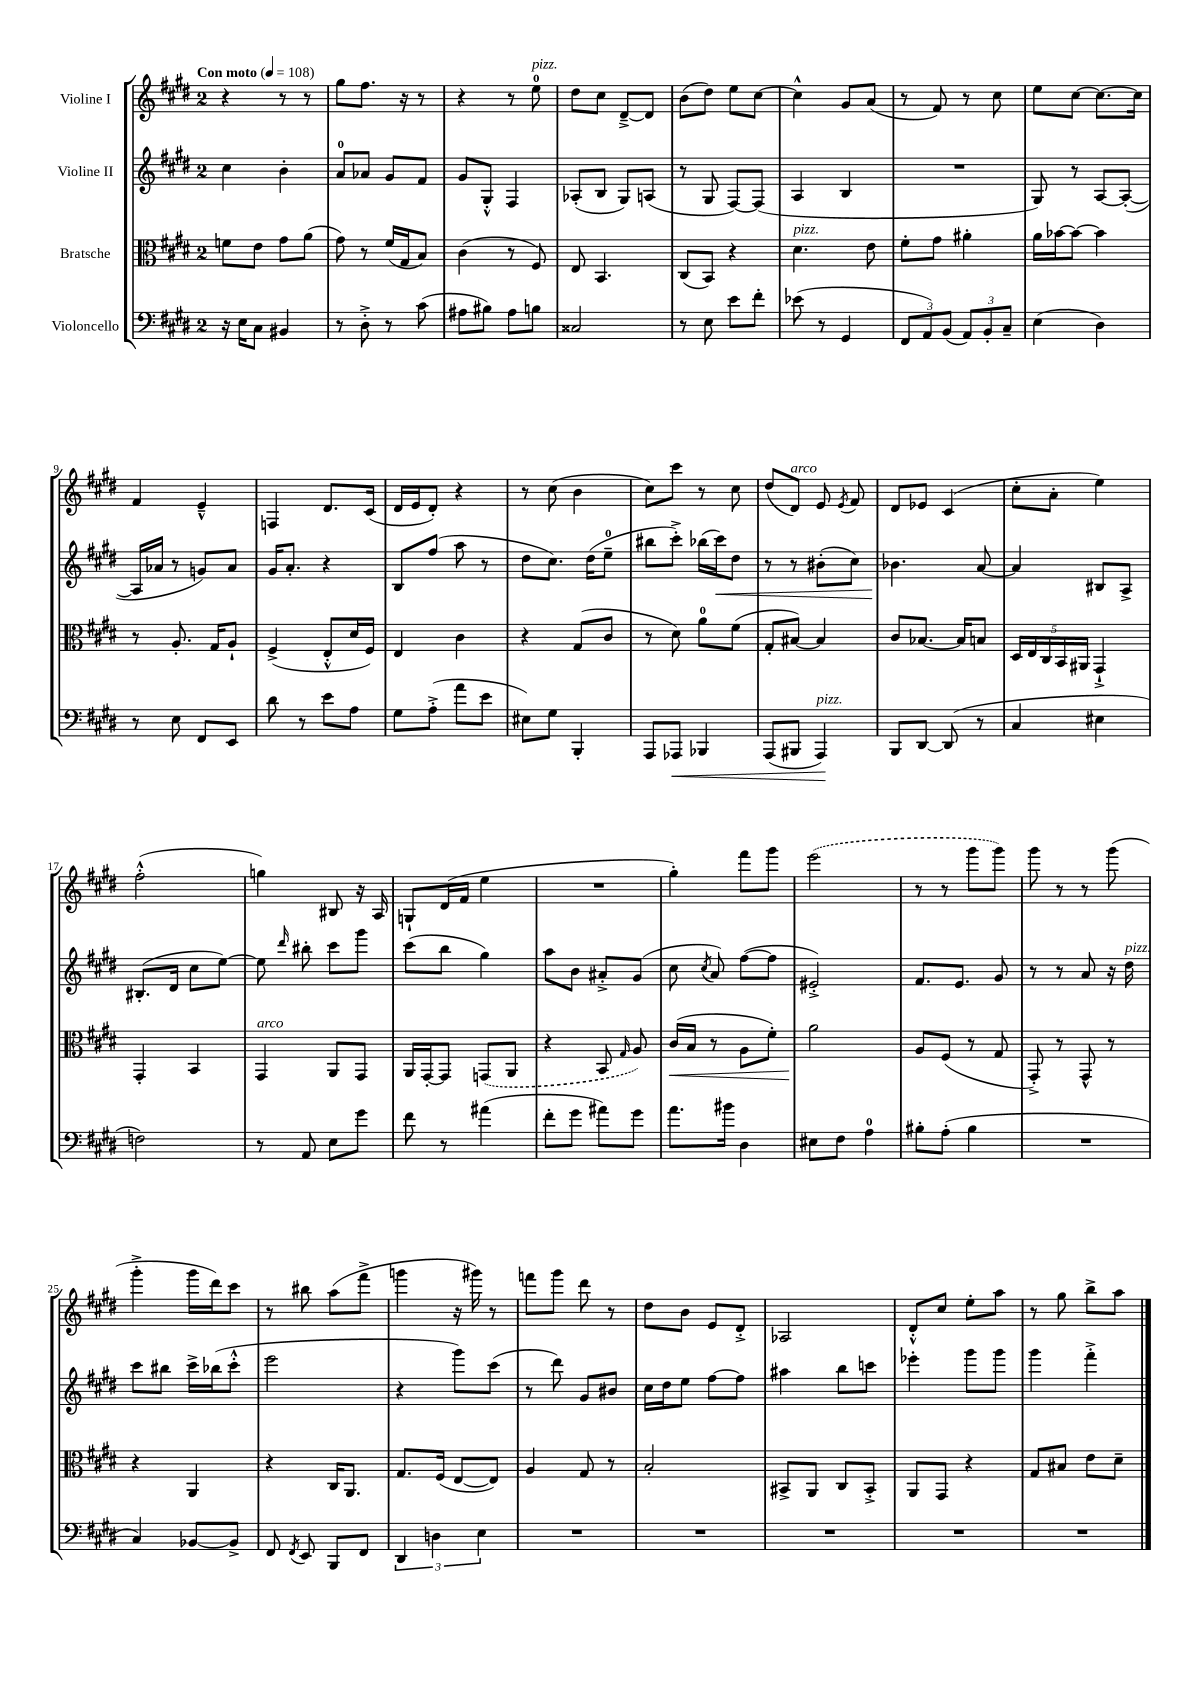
<<
\new StaffGroup <<
\new Staff = "s0" \with { instrumentName = "Violine I" } {
    \clef treble \key e \major \once \override Staff.TimeSignature.style = #'single-digit \time 2/4 \tempo "Con moto" 4 = 108
    \autoBeamOff r4 r8 r8 |
    gis''8[ fis''8.] r16 r8 |
    r4 r8 e''8-0^\markup { \italic "pizz." } |
    dis''8[ cis''8] dis'8[~---> dis'8] |
    b'8[( dis''8]) e''8[ cis''8]~ |
    cis''4-^ gis'8[ a'8]( |
    r8 fis'8) r8 cis''8 |
    e''8[ cis''8]~ cis''8.[~ cis''16] |
    fis'4 e'4---^ |
    f4 dis'8.[ cis'16]( |
    dis'16[ e'16 dis'8]-.) r4 |
    r8 cis''8( b'4 |
    cis''8[) cis'''8] r8 cis''8 |
    dis''8[( dis'8]^\markup { \italic "arco" }) e'8 \acciaccatura { e'8 } fis'8 |
    dis'8[ ees'8] cis'4( |
    cis''8[-. a'8]-. e''4) |
    fis''2-.-^( |
    g''4) bis8 r16 a16 |
    g8[-! dis'16( fis'16] e''4 |
    R2 |
    gis''4-.) fis'''8[ gis'''8] |
    \once \slurDashed e'''2( |
    r8 r8 gis'''8[ gis'''8]) |
    gis'''8 r8 r8 gis'''8( |
    gis'''4-.-> gis'''16[ dis'''16) cis'''8] |
    r8 bis''8 a''8[( fis'''8]-> |
    g'''4 r16 gis'''16) r8 |
    f'''8[ gis'''8] dis'''8 r8 |
    dis''8[ b'8] e'8[ dis'8]-.-> |
    aes2 |
    dis'8[-.-^ cis''8] e''8[-. a''8] |
    r8 gis''8 b''8[-> a''8] \bar "|." |
}
\new Staff = "s1" \with { instrumentName = "Violine II" } {
    \clef treble \key e \major \once \override Staff.TimeSignature.style = #'single-digit \time 2/4
    \autoBeamOff cis''4 b'4-. |
    a'8[-0 aes'8] gis'8[ fis'8] |
    gis'8[ gis8]-.-^ fis4 |
    aes8[-.( b8] gis8[) a8]( |
    r8 gis8 fis8[~) fis8]( |
    a4 b4 |
    R2 |
    gis8) r8 a8[~ a8]~-.( |
    a16[ aes'16] r8 g'8[) aes'8] |
    gis'16[ a'8.]-. r4 |
    b8[ fis''8]( a''8 r8 |
    dis''8[ cis''8.]) dis''16[( e''8]-0-- |
    bis''8[ cis'''8]-.->) bes''16[( cis'''16\<) dis''8] |
    r8 r8 bis'8[-.( cis''8]) |
    bes'4.\! a'8~ |
    a'4 bis8[ a8]-> |
    bis8.[-.( dis'16] cis''8[ e''8]~) |
    e''8 \grace { dis'''16 } bis''8-. cis'''8[ gis'''8] |
    cis'''8[( b''8] gis''4) |
    a''8[ b'8] ais'8[-.-> gis'8]( |
    cis''8 \acciaccatura { cis''8 } a'8) fis''8[~( fis''8] |
    eis'2-.->) |
    fis'8.[ e'8.] gis'8 |
    r8 r8 a'8 r16 dis''16^\markup { \italic "pizz." } |
    cis'''8[ bis''8] cis'''16[-> bes''16( cis'''8]-.-^ |
    e'''2 |
    r4 gis'''8[) cis'''8]( |
    r8 dis'''8) gis'8[ bis'8] |
    cis''16[ dis''16 e''8] fis''8[~ fis''8] |
    ais''4 b''8[ c'''8] |
    ees'''4-. gis'''8[ gis'''8] |
    gis'''4 fis'''4-.-> \bar "|." |
}
\new Staff = "s2" \with { instrumentName = "Bratsche" } {
    \clef alto \key e \major \once \override Staff.TimeSignature.style = #'single-digit \time 2/4
    \autoBeamOff f'8[ e'8] gis'8[ a'8]( |
    gis'8) r8 fis'16[( gis16 b8]) |
    cis'4( r8 fis8) |
    e8 b,4. |
    cis8[( b,8]) r4 |
    dis'4.^\markup { \italic "pizz." } e'8 |
    fis'8[-. gis'8] ais'4-. |
    a'16[ bes'16~ bes'8]~ bes'4 |
    r8 a8.-. gis16[ a8]-! |
    fis4->( e8[-.-^ dis'16 fis16]) |
    e4 cis'4 |
    r4 gis8[( cis'8] |
    r8 dis'8) a'8[-0 fis'8]( |
    gis8[-. bis8]~) bis4 |
    cis'8[ bes8.]~ bes16[ b8] |
    \tuplet 5/4 { dis16[ e16 cis16 b,16 ais,16] } gis,4-!-> |
    gis,4-. b,4 |
    gis,4^\markup { \italic "arco" } a,8[ gis,8] |
    a,16[ gis,16~-. gis,8] \once \slurDashed g,8[( a,8] |
    r4 b,8 \grace { gis16 } a8) |
    cis'16[\<( b16] r8 a8[ fis'8]-.) |
    a'2\! |
    a8[ fis8]( r8 gis8 |
    gis,8-.->) r8 gis,8-^ r8 |
    r4 a,4 |
    r4 cis16[ a,8.] |
    gis8.[ fis16]( e8[~ e8]) |
    a4 gis8 r8 |
    b2-. |
    bis,8[-> a,8] cis8[ bis,8]-.-> |
    a,8[ gis,8] r4 |
    gis8[ bis8] e'8[ dis'8]-- \bar "|." |
}
\new Staff = "s3" \with { instrumentName = "Violoncello" } {
    \clef bass \key e \major \once \override Staff.TimeSignature.style = #'single-digit \time 2/4
    \autoBeamOff r16 e16[ cis8] bis,4 |
    r8 dis8-.-> r8 cis'8( |
    ais8[ bis8]) ais8[ b8] |
    cisis2 |
    r8 e8 e'8[ fis'8]-. |
    ees'8( r8 gis,4 |
    \tuplet 3/2 { fis,8[ a,8) b,8]( } \tuplet 3/2 { a,8[) b,8-. cis8]-- } |
    e4( dis4) |
    r8 e8 fis,8[ e,8] |
    dis'8 r8 e'8[ a8] |
    gis8[ a8]-.->( a'8[ e'8] |
    eis8[) gis8] b,,4-. |
    a,,8[ aes,,8]\< bes,,4 |
    a,,8[( bis,,8] a,,4\!^\markup { \italic "pizz." }) |
    b,,8[ dis,8]~ dis,8( r8 |
    cis4 eis4 |
    f2) |
    r8 a,8 e8[ gis'8] |
    fis'8 r8 ais'4( |
    fis'8[-. gis'8] ais'8[) gis'8] |
    a'8.[ bis'16] dis4 |
    eis8[ fis8] a4-0 |
    bis8[-. a8]-.( bis4 |
    R2 |
    cis4) bes,8[~ bes,8]-> |
    fis,8 \acciaccatura { fis,8 } e,8 b,,8[ fis,8] |
    \tuplet 3/2 { dis,4 d4 e4 } |
    R2 |
    R2 |
    R2 |
    R2 |
    R2 \bar "|." |
}
>>
>>
